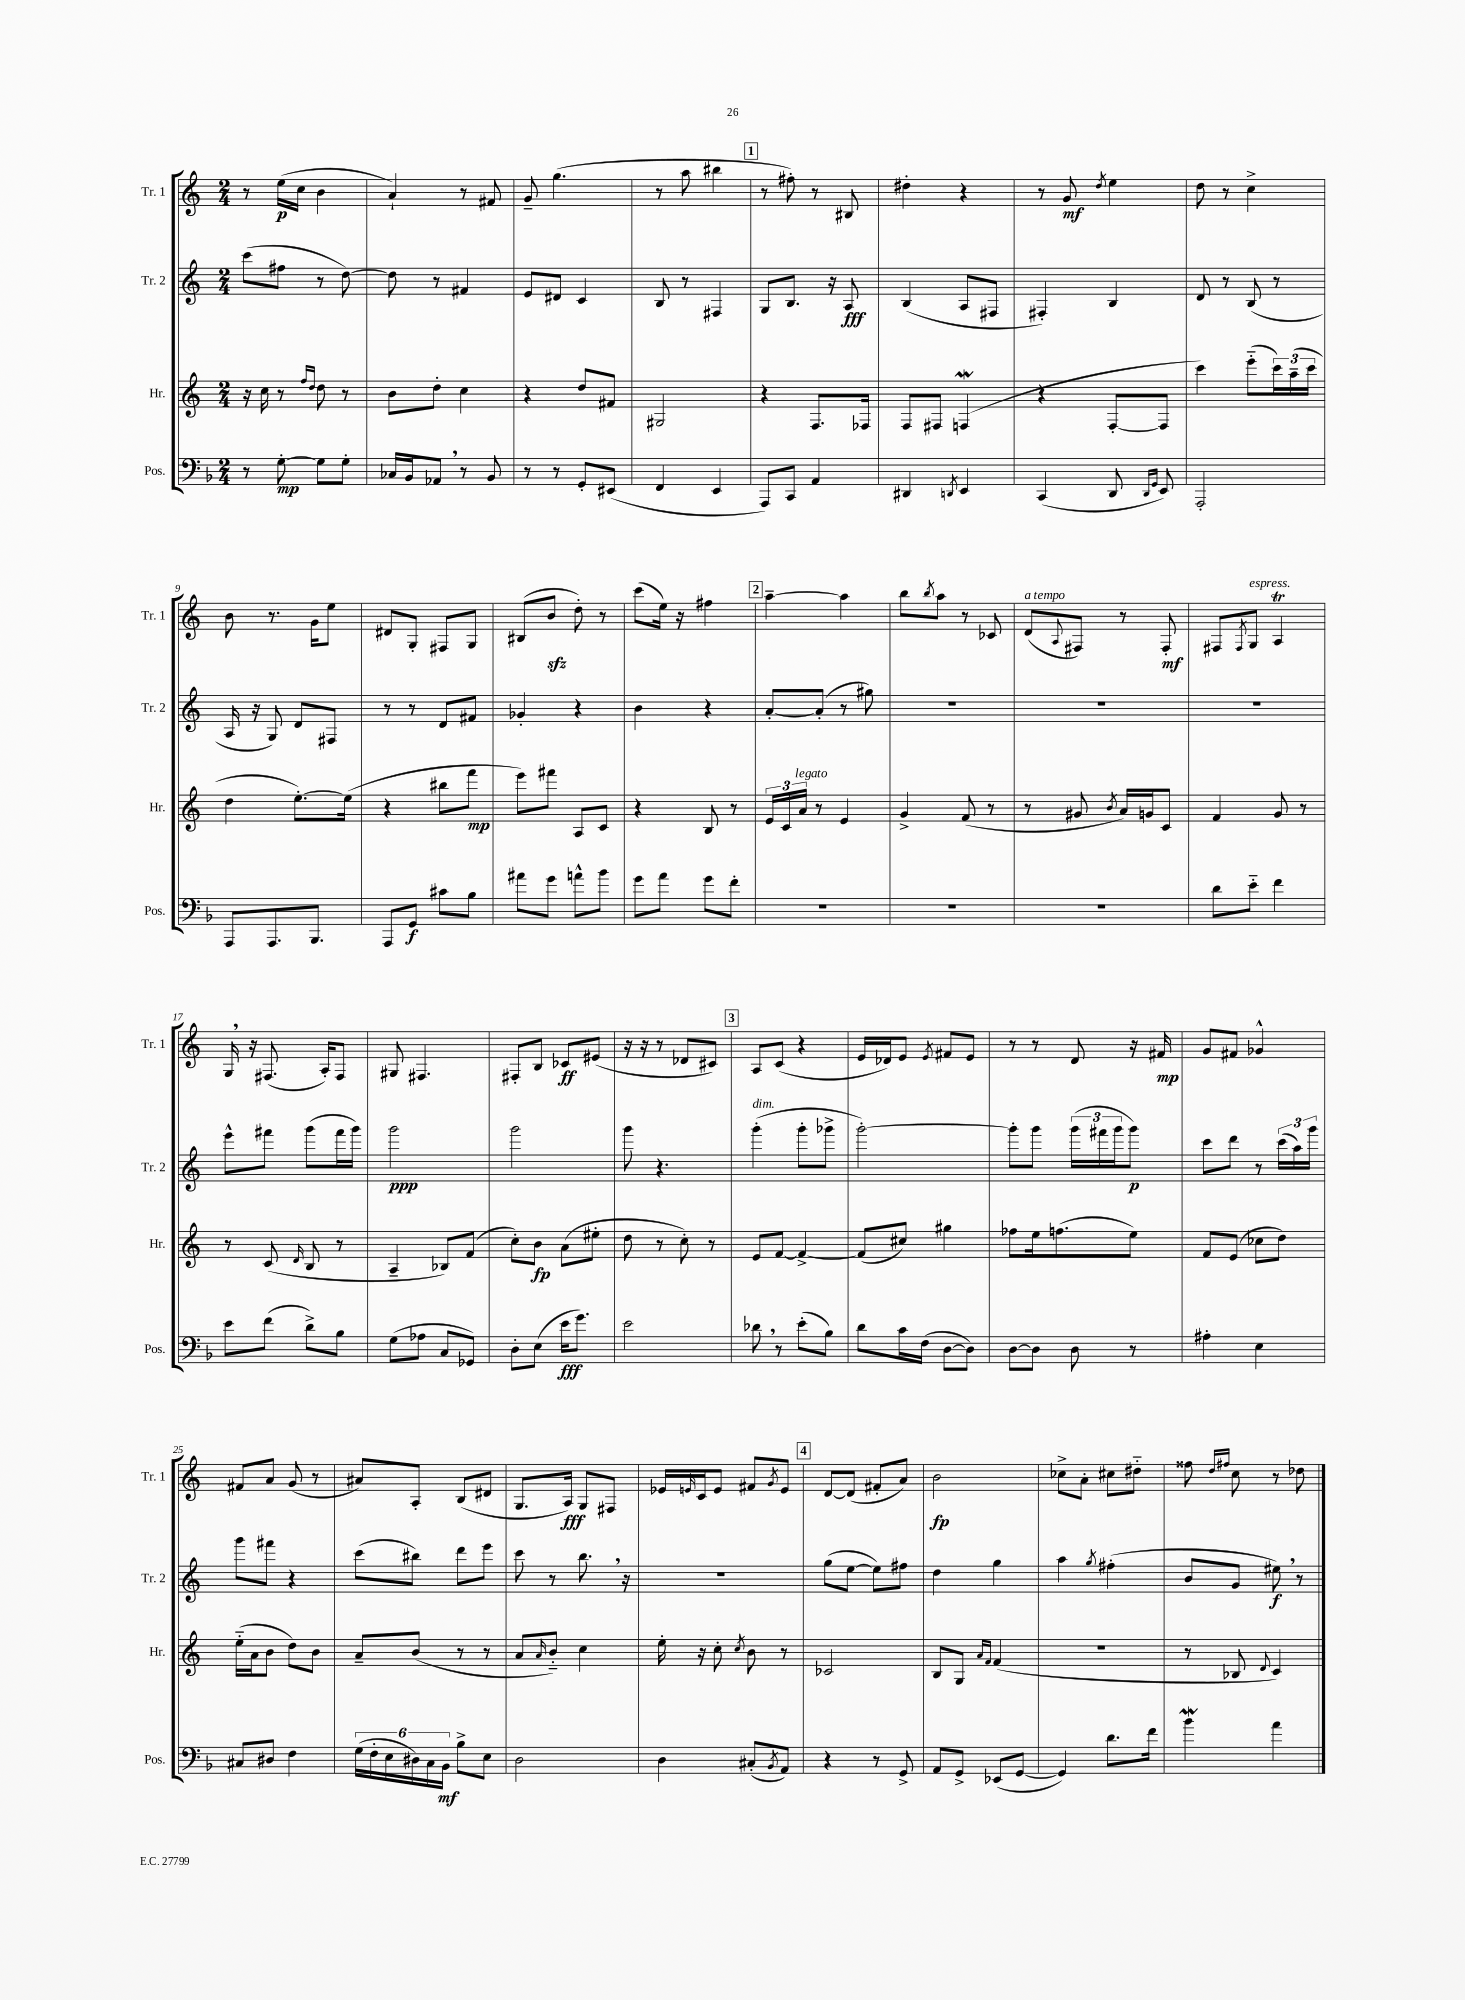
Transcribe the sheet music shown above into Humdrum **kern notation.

**kern	**dynam	**kern	**dynam	**kern	**dynam	**kern	**dynam
*part4	*part4	*part3	*part3	*part2	*part2	*part1	*part1
*staff4	*staff4	*staff3	*staff3	*staff2	*staff2	*staff1	*staff1
*I"Pos.	*	*I"Hr.	*	*I"Tr. 2	*	*I"Tr. 1	*
*I'Pos.	*	*I'Hr.	*	*I'Tr. 2	*	*I'Tr. 1	*
*clefF4	*	*clefG2	*	*clefG2	*	*clefG2	*
*k[b-]	*	*k[]	*	*k[]	*	*k[]	*
*M2/4	*	*M2/4	*	*M2/4	*	*M2/4	*
=1	=1	=1	=1	=1	=1	=1	=1
8r	.	16r	.	(8ccc\L	.	8r	.
.	.	16cc\	.	.	.	.	.
[8G'\	mp	8r	.	8ff#X\J	.	(16ee\LL	p
.	.	.	.	.	.	16cc\JJ	.
.	.	16qqff/LL	.	.	.	.	.
.	.	16qqdd/JJ	.	.	.	.	.
8G\L]	.	8dd\	.	8r	.	4b\	.
8G'\J	.	8r	.	[8dd\)	.	.	.
=2	=2	=2	=2	=2	=2	=2	=2
16C-X/LL	.	8b\L	.	8dd\]	.	4a`/)	.
16BB-/J	.	.	.	.	.	.	.
8AA-X,/J	.	8dd'\J	.	8r	.	.	.
8r	.	4cc\	.	4f#X/	.	8r	.
8BB-/	.	.	.	.	.	8f#X/	.
=3	=3	=3	=3	=3	=3	=3	=3
8r	.	4r	.	8e/L	.	8g~/	.
8r	.	.	.	8d#X/J	.	(4.gg\	.
8GG'/L	.	8dd/L	.	4c/	.	.	.
(8EE#X/J	.	8f#X/J	.	.	.	.	.
=4	=4	=4	=4	=4	=4	=4	=4
4FF/	.	2G#X/	.	8B/	.	8r	.
.	.	.	.	8r	.	8aa\	.
4EE/	.	.	.	4F#X/	.	4bb#X\	.
!!LO:REH:place=s1:t=1
=5	=5	=5	=5	=5	=5	=5	=5
8AAA/L)	.	4r	.	8G/L	.	8r	.
8CC/J	.	.	.	8.B/J	.	8ff#X'\)	.
4AA/	.	8.F/L	.	.	.	8r	.
.	.	.	.	16r	.	.	.
.	.	.	.	8A/	fff	8B#X/	.
.	.	16F-X/Jk	.	.	.	.	.
=6	=6	=6	=6	=6	=6	=6	=6
4DD#X/	.	8F/L	.	(4B/	.	4dd#X'\	.
.	.	8F#X/J	.	.	.	.	.
8qDDn/	.	.	.	.	.	.	.
4EE/	.	(4Fnw/	.	8A/L	.	4r	.
.	.	.	.	8F#X/J	.	.	.
=7	=7	=7	=7	=7	=7	=7	=7
(4CC/	.	4r	.	4F#X'/)	.	8r	.
.	.	.	.	.	.	8g/	mf
.	.	.	.	.	.	8qdd/	.
8DD/	.	[8F'/L	.	4B/	.	4ee\	.
16qqDD/LL	.	.	.	.	.	.	.
16qqGG/JJ	.	.	.	.	.	.	.
8EE/)	.	8F/J]	.	.	.	.	.
=8	=8	=8	=8	=8	=8	=8	=8
2AAA'/	.	4ccc\)	.	8d/	.	8dd\	.
.	.	.	.	8r	.	8r	.
.	.	(8eee\L	.	(8B/	.	4cc^\	.
.	.	24ccc\L)	.	8r	.	.	.
.	.	(24aa~\	.	.	.	.	.
.	.	24ccc\JJ	.	.	.	.	.
!!LO:LB:g=z
=9	=9	=9	=9	=9	=9	=9	=9
8AAA/L	.	4dd\	.	16A/	.	8b\	.
.	.	.	.	16r	.	.	.
8.AAA/	.	.	.	8G/)	.	8.r	.
.	.	[8.ee'\L)	.	8d/L	.	.	.
8.BBB-/J	.	.	.	.	.	16g\KL	.
.	.	.	.	8F#X/J	.	8ee\J	.
.	.	(16ee\Jk]	.	.	.	.	.
=10	=10	=10	=10	=10	=10	=10	=10
8AAA/L	.	4r	.	8r	.	8d#X/L	.
8GG/J	f	.	.	8r	.	8G'/J	.
8c#X\L	.	8bb#X\L	.	8d/L	.	8F#X/L	.
8B-\J	.	8fff\J	mp	8f#X/J	.	8G/J	.
=11	=11	=11	=11	=11	=11	=11	=11
8a#X\L	.	8eee\L)	.	4g-X'/	.	(8B#X/L	.
8g\J	.	8fff#X\J	.	.	.	8bzz/J	.
8an^^\L	.	8A/L	.	4r	.	8dd'\)	.
8b-\J	.	8c/J	.	.	.	8r	.
=12	=12	=12	=12	=12	=12	=12	=12
8g\L	.	4r	.	4b\	.	(8ccc\L	.
8a\J	.	.	.	.	.	16ee\Jk)	.
.	.	.	.	.	.	16r	.
8g\L	.	8B/	.	4r	.	4ff#X\	.
8f'\J	.	8r	.	.	.	.	.
!!LO:REH:place=s1:t=2
=13	=13	=13	=13	=13	=13	=13	=13
2r	.	24e/LL	.	[8a'/L	.	[4aa~\	.
.	.	24c/	.	.	.	.	.
!	!	!LO:TX:a:i:t=legato	!	!	!	!	!
.	.	24a/JJ	.	.	.	.	.
.	.	8r	.	(8a'/J]	.	.	.
.	.	4e/	.	8r	.	4aa\]	.
.	.	.	.	8gg#X\)	.	.	.
=14	=14	=14	=14	=14	=14	=14	=14
2r	.	4g^/	.	2r	.	8bb\L	.
.	.	.	.	.	.	8qbb/	.
.	.	.	.	.	.	8aa\J	.
.	.	(8f/	.	.	.	8r	.
.	.	8r	.	.	.	8c-X/	.
=15	=15	=15	=15	=15	=15	=15	=15
!	!	!	!	!	!	!LO:TX:a:i:t=a tempo	!
2r	.	8r	.	2r	.	(8d/L	.
.	.	.	.	.	.	8qqA/	.
.	.	8g#X/	.	.	.	8F#X/J)	.
.	.	8qb/	.	.	.	.	.
.	.	16a/LL)	.	.	.	8r	.
.	.	16gn/J	.	.	.	.	.
.	.	8c/J	.	.	.	8F#'/	mf
=16	=16	=16	=16	=16	=16	=16	=16
8d\L	.	4f/	.	2r	.	8F#X/L	.
.	.	.	.	.	.	8qF#/	.
!	!	!	!	!	!	!LO:TX:a:i:t=espress.	!
8e\J	.	.	.	.	.	8G/J	.
4f\	.	8g/	.	.	.	4AT/	.
.	.	8r	.	.	.	.	.
!!LO:LB:g=z
=17	=17	=17	=17	=17	=17	=17	=17
8e\L	.	8r	.	8eee^^\L	.	16G,/	.
.	.	.	.	.	.	16r	.
(8f\J	.	(8c/	.	8fff#X\J	.	(8.F#X/	.
.	.	16qqd/	.	.	.	.	.
8d^\L)	.	8B/	.	(8ggg\L	.	.	.
.	.	.	.	.	.	16A'/KL)	.
8B-\J	.	8r	.	16fff#\L	.	8F#/J	.
.	.	.	.	16ggg\JJ)	.	.	.
=18	=18	=18	=18	=18	=18	=18	=18
(8G\L	.	4A~/	.	2ggg\	ppp	8G#X/	.
8A-X\J	.	.	.	.	.	4.F#X/	.
8C/L	.	8B-X/L)	.	.	.	.	.
8GG-X/J)	.	(8f/J	.	.	.	.	.
=19	=19	=19	=19	=19	=19	=19	=19
8D'\L	.	8cc'\L)	.	2ggg\	.	8F#X'/L	.
(8E\J	.	8b\J	fp	.	.	8B/J	.
16e\KL	fff	(8a\L	.	.	.	8c-X/L	ff
8.g\J)	.	.	.	.	.	.	.
.	.	8ee#X'\J	.	.	.	(8e#X/J	.
=20	=20	=20	=20	=20	=20	=20	=20
2e\	.	8dd\	.	8ggg\	.	16r	.
.	.	.	.	.	.	16r	.
.	.	8r	.	4.r	.	8r	.
.	.	8cc'\)	.	.	.	8d-X/L	.
.	.	8r	.	.	.	8c#X/J)	.
!!LO:REH:place=s1:t=3
=21	=21	=21	=21	=21	=21	=21	=21
!	!	!	!	!LO:TX:a:i:t=dim.	!	!	!
8d-X,\	.	8e/L	.	(4ggg'\	.	8A/L	.
8r	.	[8f/J	.	.	.	(8c/J	.
(8e'\L	.	4f^/_	.	8ggg'\L	.	4r	.
8B-\J)	.	.	.	8ggg-X^\J	.	.	.
=22	=22	=22	=22	=22	=22	=22	=22
8d\L	.	(8f/L]	.	[2ggg'\)	.	16e/LL	.
.	.	.	.	.	.	16d-X/J)	.
16c\L	.	8cc#X/J)	.	.	.	8e/J	.
(16F\JJ	.	.	.	.	.	.	.
.	.	.	.	.	.	8qe/	.
[8D\L	.	4gg#X\	.	.	.	8f#X/L	.
8D\J])	.	.	.	.	.	8e/J	.
=23	=23	=23	=23	=23	=23	=23	=23
[8D\L	.	8ff-X\L	.	8ggg'\L]	.	8r	.
8D\J]	.	16ee\k	.	8ggg\J	.	8r	.
.	.	(8.ffn\	.	.	.	.	.
8D\	.	.	.	(24ggg\LL	.	8d/	.
.	.	.	.	24fff#X\	.	.	.
.	.	.	.	24ggg\J	.	.	.
8r	.	8ee\J)	.	8ggg\J)	p	16r	.
.	.	.	.	.	.	16f#X/	mp
=24	=24	=24	=24	=24	=24	=24	=24
4A#X'\	.	8f/L	.	8ccc\L	.	8g/L	.
.	.	(8e/J	.	8ddd\J	.	8f#X/J	.
4E\	.	8cc-X\L	.	8r	.	4g-X^^/	.
.	.	8dd\J)	.	(24ccc\LL	.	.	.
.	.	.	.	24aa\)	.	.	.
.	.	.	.	24ggg\JJ	.	.	.
!!LO:LB:g=z
=25	=25	=25	=25	=25	=25	=25	=25
8C#X/L	.	(16ee\LL	.	8ggg\L	.	8f#X/L	.
.	.	16a\J	.	.	.	.	.
8D#X/J	.	8b\J	.	8fff#X\J	.	8a/J	.
4F\	.	8dd\L)	.	4r	.	(8g/	.
.	.	8b\J	.	.	.	8r	.
=26	=26	=26	=26	=26	=26	=26	=26
(24G\LL	.	8a~/L	.	(8ccc\L	.	8a#X/L)	.
24F'\	.	.	.	.	.	.	.
24E\	.	.	.	.	.	.	.
24D#X\)	.	(8b/J	.	8bb#X\J)	.	8A'/J	.
24C\	.	.	.	.	.	.	.
24BB-\JJ	mf	.	.	.	.	.	.
8B-^\L	.	8r	.	8ddd\L	.	(8B/L	.
8E\J	.	8r	.	8eee\J	.	8d#X/J	.
=27	=27	=27	=27	=27	=27	=27	=27
2D\	.	8a/L	.	8ccc\	.	8.G/L	.
.	.	16qqa/	.	.	.	.	.
.	.	8b/J)	.	8r	.	.	.
.	.	.	.	.	.	16A/Jk)	fff
.	.	4cc\	.	8.bb,\	.	8G/L	.
.	.	.	.	.	.	8F#X/J	.
.	.	.	.	16r	.	.	.
=28	=28	=28	=28	=28	=28	=28	=28
4D\	.	16ee'\	.	2r	.	16e-X/LL	.
.	.	.	.	.	.	16qqen/	.
.	.	16r	.	.	.	16c/J	.
.	.	8cc'\	.	.	.	8e/J	.
.	.	8qcc/	.	.	.	.	.
(8C#X'/L	.	8b\	.	.	.	8f#X/L	.
8qBB-/	.	.	.	.	.	8qg/	.
8AA/J)	.	8r	.	.	.	8e/J	.
!!LO:REH:place=s1:t=4
=29	=29	=29	=29	=29	=29	=29	=29
4r	.	2c-X/	.	(8gg\L	.	[8d/L	.
.	.	.	.	[8ee\J	.	(8d/J]	.
8r	.	.	.	8ee\L])	.	8f#X'/L	.
8GG^/	.	.	.	8ff#X\J	.	8a/J)	.
=30	=30	=30	=30	=30	=30	=30	=30
8AA/L	.	8B/L	.	4dd\	.	2b\	fp
8GG^/J	.	8G/J	.	.	.	.	.
.	.	16qqa/LL	.	.	.	.	.
.	.	16qqf/JJ	.	.	.	.	.
(8EE-X/L	.	(4f/	.	4gg\	.	.	.
[8GG/J	.	.	.	.	.	.	.
=31	=31	=31	=31	=31	=31	=31	=31
4GG/])	.	2r	.	4aa\	.	8cc-X^\L	.
.	.	.	.	.	.	8a'\J	.
.	.	.	.	8qgg/	.	.	.
8.d\L	.	.	.	(4ff#X'\	.	8cc#X\L	.
.	.	.	.	.	.	8dd#X\J	.
16f\Jk	.	.	.	.	.	.	.
=32	=32	=32	=32	=32	=32	=32	=32
4b-w\	.	8r	.	8b/L	.	8ff##X\	.
.	.	.	.	.	.	16qqdd/LL	.
.	.	.	.	.	.	16qqff#X/JJ	.
.	.	8B-X/	.	8g/J	.	8cc\	.
.	.	8qqd/	.	.	.	.	.
4a\	.	4c/)	.	8ee#X,\)	f	8r	.
.	.	.	.	8r	.	8dd-X\	.
==	==	==	==	==	==	==	==
*-	*-	*-	*-	*-	*-	*-	*-
